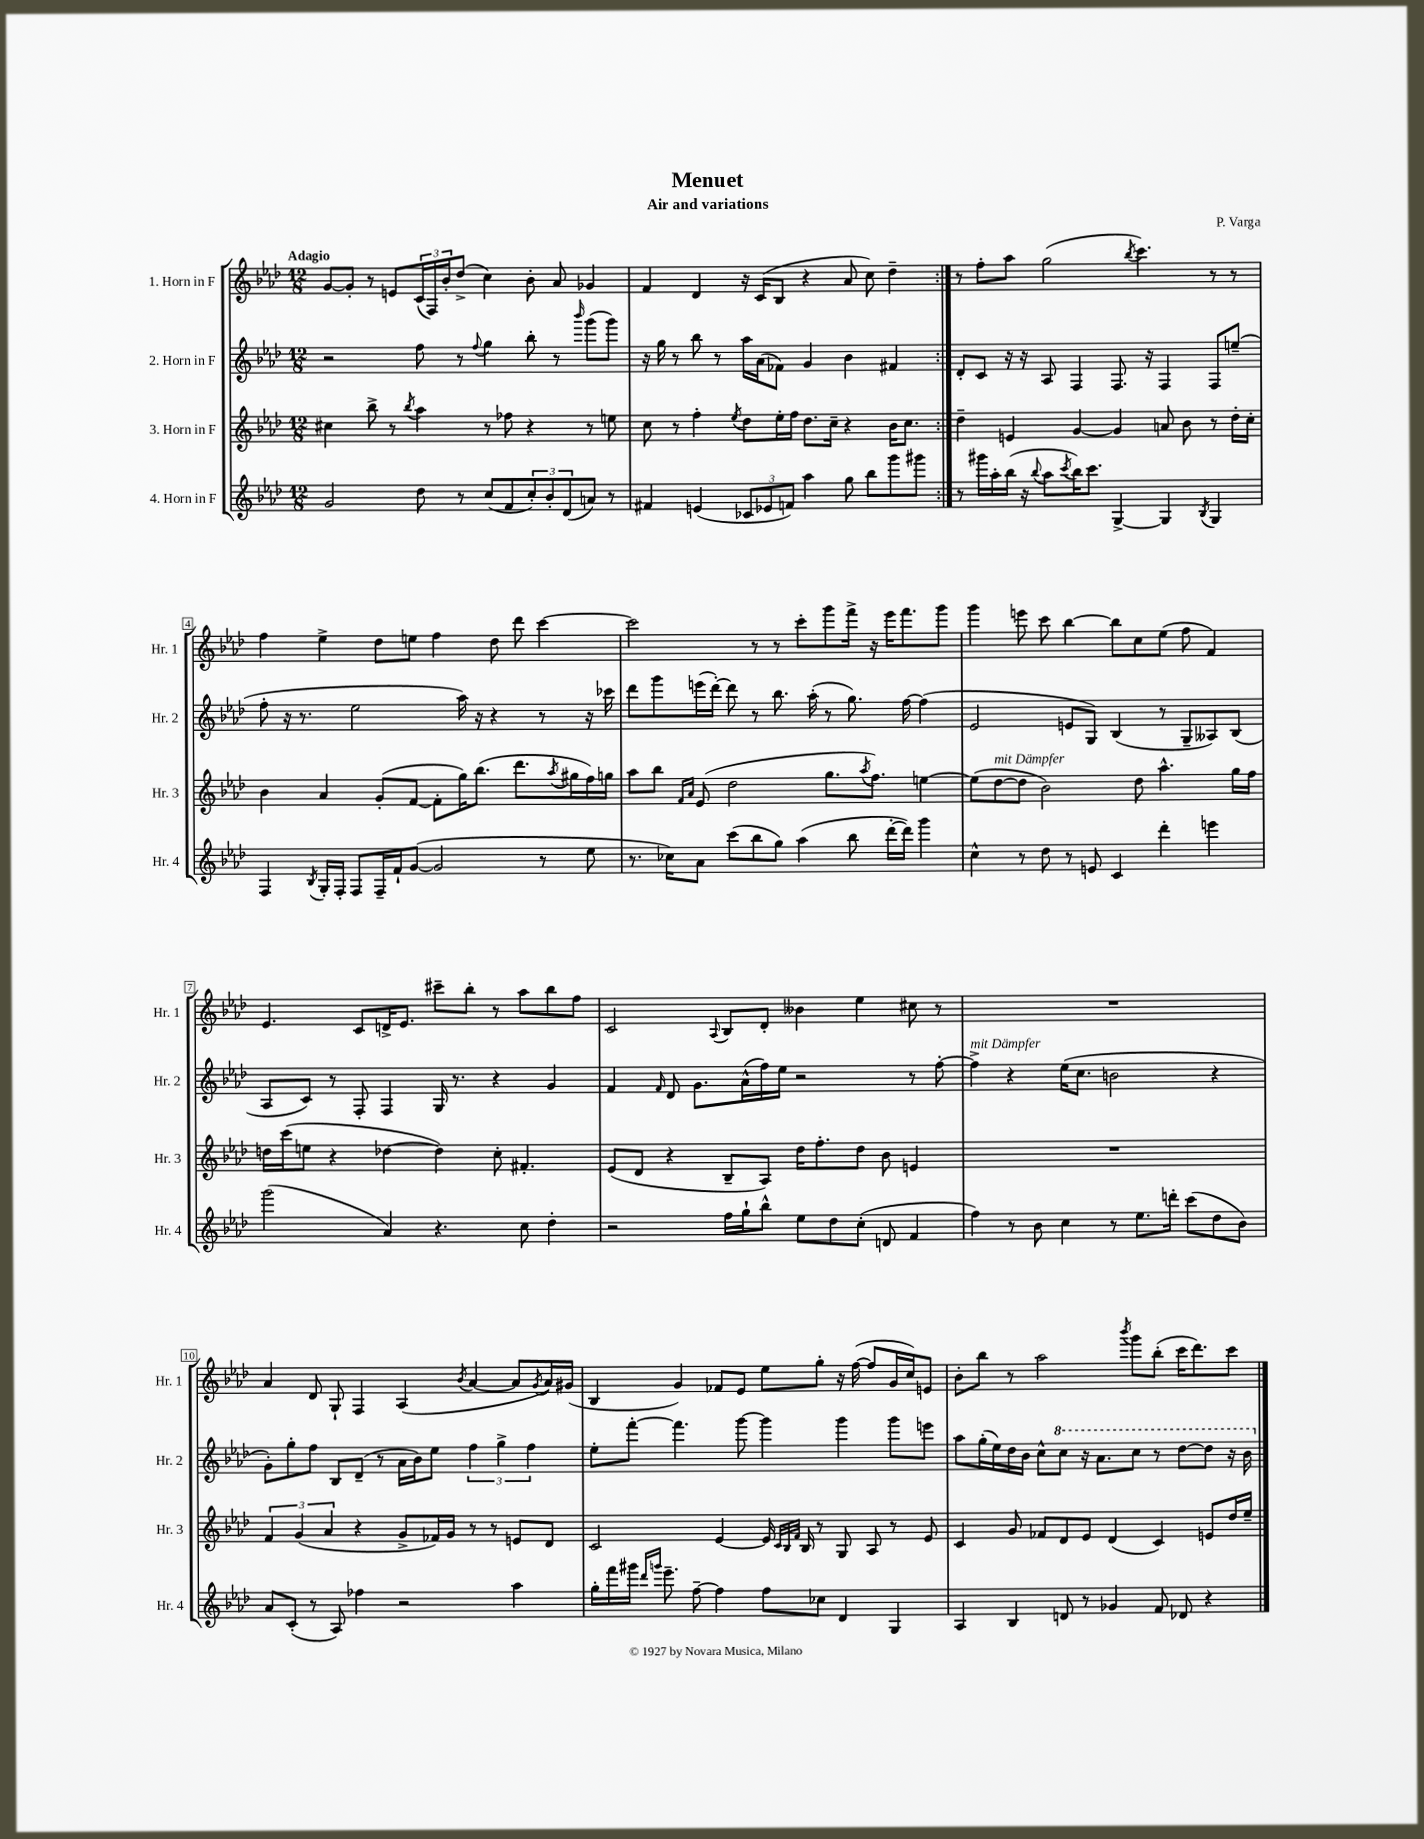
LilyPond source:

\header { title = "Menuet" composer = "P. Varga" subtitle = "Air and variations" }
<<
\new StaffGroup <<
\new Staff = "s0" \with { instrumentName = "1. Horn in F" shortInstrumentName = "Hr. 1" } {
    \clef treble \key aes \major \numericTimeSignature \time 12/8 \tempo "Adagio"
    \repeat volta 2 { g'8~ g'8-. r8 e'8 \tuplet 3/2 { c'16( f16) bes'16-. } des''8->( c''4) bes'8-. aes'8 ges'4 |
    f'4 des'4 r16 c'16( bes8 r4 aes'8 c''8) des''4-- | }
    r8 f''8-. aes''8 g''2( \acciaccatura { bes''8 } c'''4.) r8 r8 |
    f''4 ees''4-> des''8 e''8 f''4 des''8 des'''8 c'''4~ |
    c'''2 r8 r8 c'''8-. g'''8 f'''16-> r16 ees'''16 f'''8. g'''8 |
    g'''4 e'''8 c'''8 bes''4~ bes''8 c''8 ees''8( f''8 f'4) |
    ees'4. c'8 d'16-> ees'8. cis'''8-- bes''8-. r8 aes''8 bes''8 f''8 |
    c'2 \appoggiatura { aes8 } bes8 des'8-. beses'4 ees''4 cis''8 r8 |
    R1. |
    aes'4 des'8 g8-! f4 aes4( \acciaccatura { bes'8 } aes'4~ aes'8 \acciaccatura { g'8 } aes'16) gis'16( |
    bes4 g'4) fes'8 ees'8 ees''8 g''8-. r16 f''16~( f''8 g'16 c''16) e'8 |
    bes'8-. bes''8 r8 aes''2 \acciaccatura { bes'''8 } g'''8 bes''8-.( c'''16 des'''8.) c'''8 \bar "|." |
}
\new Staff = "s1" \with { instrumentName = "2. Horn in F" shortInstrumentName = "Hr. 2" } {
    \clef treble \key aes \major \numericTimeSignature \time 12/8
    \repeat volta 2 { r2 f''8 r8 \appoggiatura { f''8 } g''4 bes''8-. r8 \grace { bes'''16 } g'''8( g'''8) |
    r16 g''16 r8 bes''8 r8 aes''16 aes'16( fes'8) g'4 bes'4 fis'4 | }
    des'8-. c'8 r16 r16 aes8 f4 f8. r16 f4 f8 e''8--( |
    f''8-. r16 r8. ees''2 aes''16) r16 r4 r8 r16 ces'''16 |
    des'''8 g'''8 e'''16( des'''16~-.) des'''8 r8 bes''8. aes''16-.( r8 g''8.) f''16~ f''4( |
    ees'2 e'8 g8) bes4( r8 g8-- aeses8) bes8( |
    aes8 c'8) r8 f8-. f4 g16 r8. r4 g'4 |
    f'4 \grace { f'16 } des'8 g'8. aes'16-^( f''16) ees''16 r2 r8 f''8~-. |
    f''4->^\markup { \italic "mit Dämpfer" } r4 ees''16( c''8. b'2 r4 |
    g'8-.) g''8-. f''8 bes8 des'8--( r8 aes'16 bes'16) ees''8 \tuplet 3/2 { f''4 g''4-> f''4 } |
    ees''8-. f'''8~-. f'''4. g'''8~ g'''4 g'''4 g'''8 e'''8 |
    aes''8 g''16-.( ees''16) des''16 bes'16 c''8-^ \ottava #1 c'''8 r16 aes''8. c'''8 r8 des'''8~ des'''8 r16 bes''16 \ottava #0 \bar "|." |
}
\new Staff = "s2" \with { instrumentName = "3. Horn in F" shortInstrumentName = "Hr. 3" } {
    \clef treble \key aes \major \numericTimeSignature \time 12/8
    \repeat volta 2 { cis''4 bes''8-> r8 \acciaccatura { bes''8 } aes''4 r8 fes''8 r4 r8 e''8 |
    c''8 r8 f''4-. \acciaccatura { ees''8 } des''8 ees''16-. f''16 des''8. c''16-- r4 bes'16 c''8. | }
    des''4-- e'4 g'4~ g'4 a'8 bes'8 r8 des''16-. c''16-. |
    bes'4 aes'4 g'8-.( f'8~ f'8-. g''16) bes''8.( des'''8. \acciaccatura { aes''8 } gis''16 f''16) g''16 |
    aes''8 bes''8 \grace { f'16 aes'16 } ees'8( des''2 g''8. \acciaccatura { aes''8 } f''8.) e''4~ |
    e''8( des''8~^\markup { \italic "mit Dämpfer" } des''8 bes'2) des''8 aes''4.-^ g''16 f''16 |
    d''16 c'''16( e''8 r4 des''4~ des''4) c''8-. fis'4.-. |
    ees'8( des'8 r4 bes8-- aes8) des''16 f''8.-. des''8 bes'8 e'4 |
    R1. |
    \tuplet 3/2 { f'4 g'4( aes'4 } r4 g'8-> fes'16) g'16 r8 r8 e'8 des'8 |
    c'2 ees'4~ ees'16 \grace { c'32 bes32 f'32 } bes16 r8 g8 aes8 r8 ees'8 |
    c'4 g'8 fes'8 des'8 ees'8 des'4( c'4) e'8 des''16 ees''16-- \bar "|." |
}
\new Staff = "s3" \with { instrumentName = "4. Horn in F" shortInstrumentName = "Hr. 4" } {
    \clef treble \key aes \major \numericTimeSignature \time 12/8
    \repeat volta 2 { g'2 des''8 r8 c''8( f'8 \tuplet 3/2 { c''8-.) bes'8-. des'8( } a'8) r8 |
    fis'4 e'4( \tuplet 3/2 { ces'8 ees'8 f'8) } aes''4 g''8 bes''8 g'''8 gis'''8 | }
    r8 gis'''16 aes''16-. bes''16( r16 \appoggiatura { bes''8 } aes''8 \acciaccatura { c'''8 } bes''16) c'''8. g4~-> g4 \acciaccatura { bes8 } g4 |
    f4 \acciaccatura { bes8 } g16-. f16-. f8 f16-- f'16-! g'8~( g'2 r8 ees''8 |
    r8. ces''16) aes'8 c'''8( bes''8 g''8) aes''4( bes''8 des'''16~-. des'''16) g'''4 |
    c''4-^ r8 des''8 r8 e'8 c'4 des'''4-. e'''4 |
    g'''2( aes'4) r4. c''8 des''4-. |
    r2 f''16 g''16-! bes''8-^ ees''8 des''8 c''8-.( d'8 f'4 |
    f''4) r8 bes'8 c''4 r8 ees''8. d'''16-. c'''8( des''8 bes'8) |
    aes'8 c'8-.( r8 aes8) fes''4 r2 aes''4 |
    g''16-. f'''16 gis'''16 \grace { des'''16 g'''16 } ees'''8.-- f''8~-- f''4 f''8 ces''8 des'4 g4 |
    aes4 bes4 d'8 r8 ges'4 f'8 des'8 r4 \bar "|." |
}
>>
>>
\layout { \context { \Score \override BarNumber.stencil = #(make-stencil-boxer 0.1 0.3 ly:text-interface::print) } }
